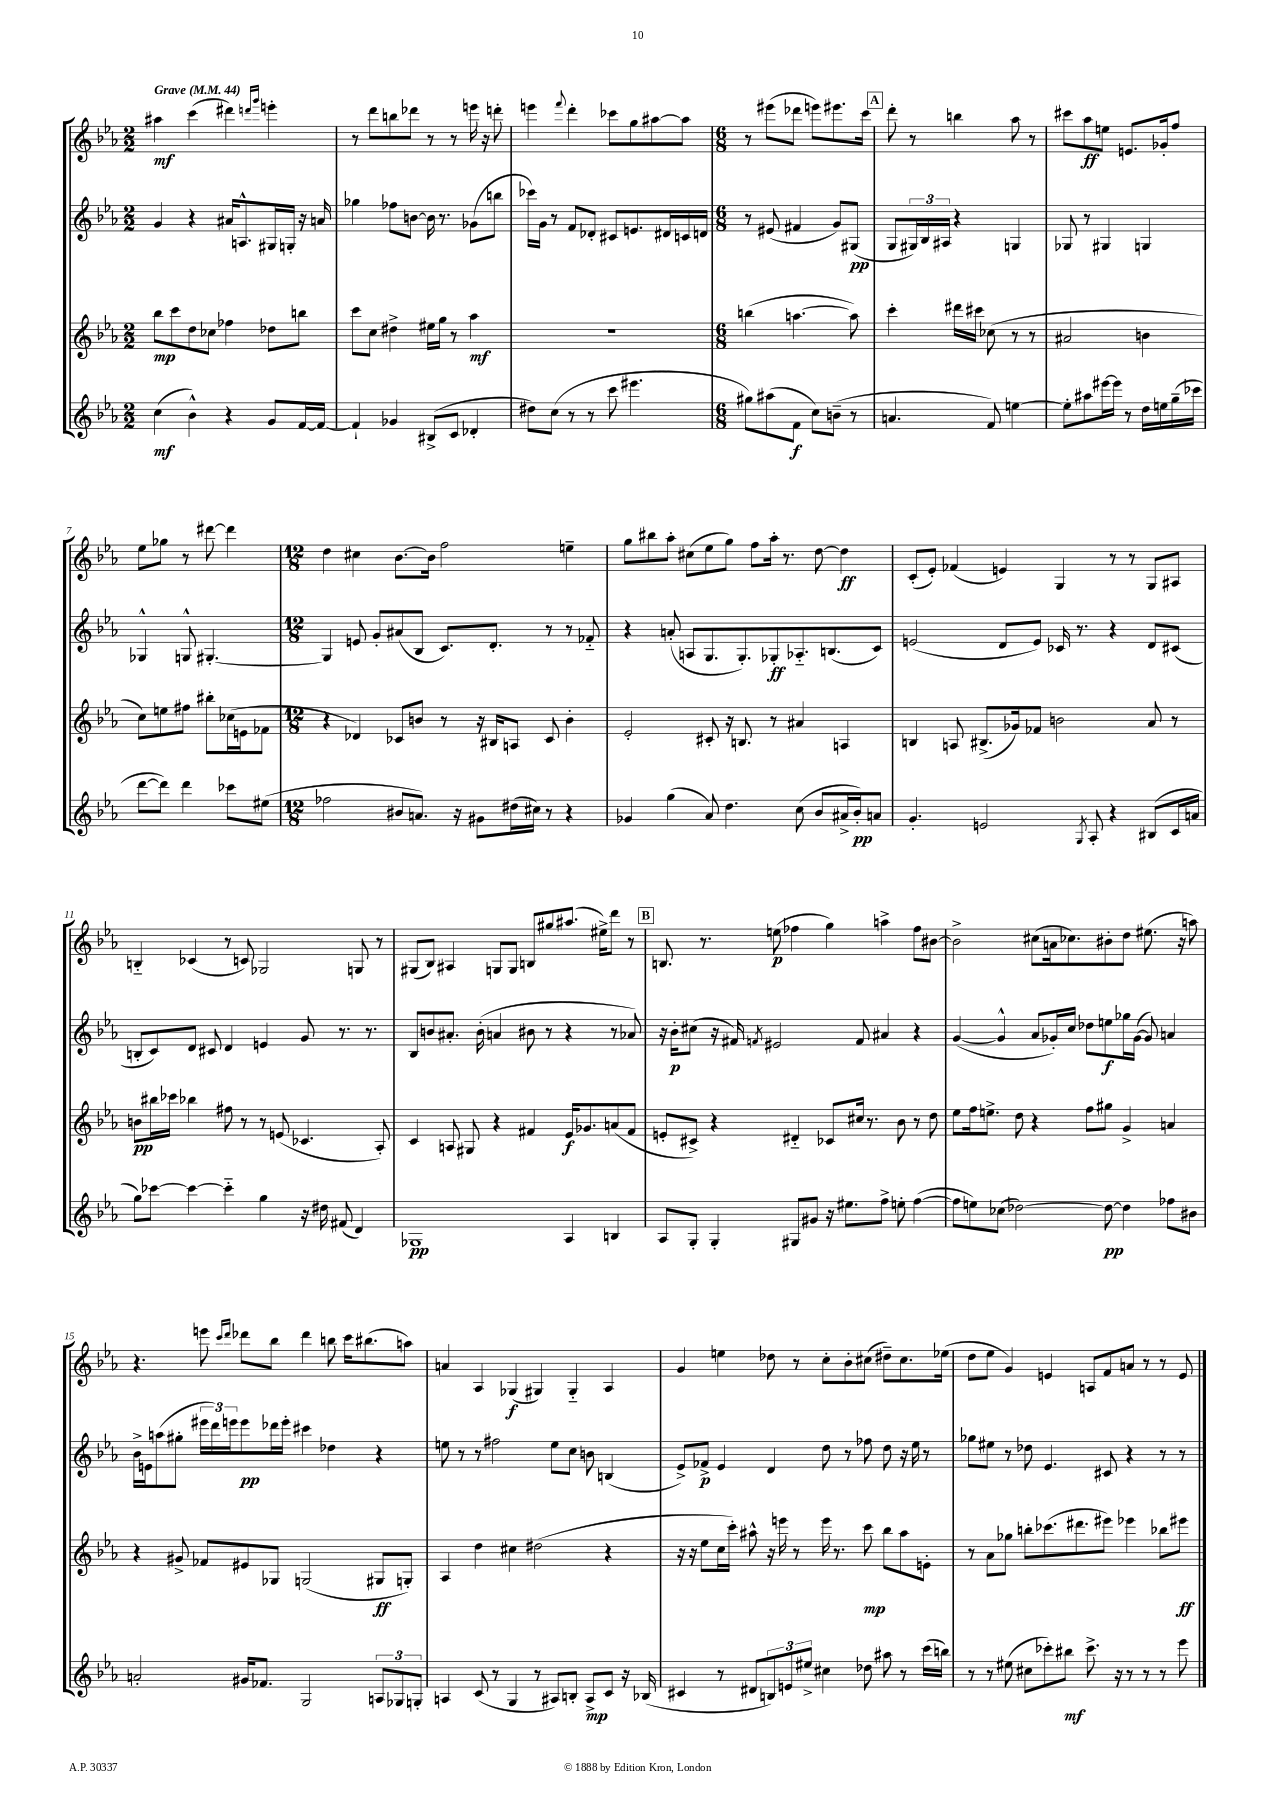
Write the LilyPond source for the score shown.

<<
\new StaffGroup <<
\new Staff = "s0" {
    \clef treble \key ees \major \numericTimeSignature \time 2/2 \tempo "Grave" 4 = 44
    ais''4\mf c'''4( dis'''4) \grace { d'''16 g'''16 } e'''4-. |
    r8 d'''8 b''8 des'''8 r8 r8 e'''16 r16 d'''8-. |
    e'''4 \appoggiatura { f'''8 } d'''4-. ces'''8 g''8 ais''8~ ais''8 |
    \numericTimeSignature \time 6/8 r8 eis'''8( des'''8 e'''8) eis'''8. c'''16 |
    \mark \markup { \box "A" } d'''8-. r8 b''4 aes''8 r8 |
    cis'''8 aes''8\ff e''8 e'8. ges'16-. f''8 |
    ees''8 ges''8 r8 dis'''8~ dis'''4 |
    \numericTimeSignature \time 12/8 d''4 cis''4 bes'8.~ bes'16 f''2 e''4-- |
    g''8 bis''8 aes''8-. cis''8( ees''8 g''8) f''8 aes''16-. r8. d''8~ d''4\ff |
    c'8-.( ees'8-.) fes'4( e'4) g4 r8 r8 g8 ais8 |
    b4-_ ces'4( r8 c'8) ges2 g8 r8 |
    gis8( bes8) ais4 g8 g8 b8 gis''8 ais''8.( eis''16->) d'''8 r8 |
    \mark \markup { \box "B" } b8. r8. e''8\p( fes''4 g''4) a''4-> fes''8 bis'8~ |
    bis'2-> cis''8( a'16 ces''8.) bis'8-. d''8 eis''8.( r16 a''8) |
    r4. e'''8 \grace { c'''16 d'''16 } des'''8 bes''8 des'''4 b''8 c'''16 bis''8.( a''8) |
    a'4 aes4 ges4\f( gis4) gis4-_ aes4 |
    g'4 e''4 des''8 r8 c''8-. bes'8-. cis''8( dis''8--) cis''8. ees''16( |
    d''8 ees''8 g'4) e'4 a8 f'8 a'8 r8 r8 e'8 \bar "|." |
}
\new Staff = "s1" {
    \clef treble \key ees \major \numericTimeSignature \time 2/2
    g'4 r4 ais'16 a8.-^ gis16 g16-. r16 a'16 |
    ges''4 fes''8 b'8~ b'16 r8. ges'8( b''8 |
    ces'''16) g'16 r8 f'8 des'8-. cis'8 e'8. dis'16 c'16 d'16 |
    \numericTimeSignature \time 6/8 r8 eis'8( fis'4 g'8) gis8\pp( |
    \mark \markup { \box "A" } g8 \tuplet 3/2 { gis16) bes16 ais16 } r4 g4 |
    ges8 r8 gis4 g4 |
    ges4-^ g8-^ gis4.~-. |
    \numericTimeSignature \time 12/8 gis4 e'8 g'8-. ais'8( bes8 c'8.) d'8.-. r8 r8 fes'8-_ |
    r4 a'8-.( a8 g8. g8.-.) ges8-.\ff aes8.-_ b8.( c'8) |
    e'2( d'8 e'8) ces'16 r8. r4 d'8 cis'8( |
    b8-. c'8) d'8 cis'8 d'4 e'4 g'8 r8. r8. |
    bes8 b'8 ais'8.-. b'16-.( a'4 bis'8 r8 r4 r8 aes'8) |
    \mark \markup { \box "B" } r16 bes'16-.\p cis''8( r16 fis'16) \acciaccatura { f'8 } eis'2 f'8 ais'4 r4 |
    g'4~( g'4-^ aes'8 ges'16-.) c''16 des''8 e''8\f ges''16 ges'16~( ges'8) a'4 |
    bes'16-> e'16 a''8( gis''8-. \tuplet 3/2 { eis'''16 d'''16) e'''16 } e'''8\pp des'''16 e'''16-. cis'''4 des''4 r4 |
    e''8 r8 r8 fis''2 e''8 c''8 b'8 b4( |
    ees'8->) fes'8->\p ees'4 d'4 d''8 r8 fes''8 d''8 r16 ees''16 r8 |
    ges''8 eis''8 r8 des''8 ees'4. cis'8 r4 r8 r8 \bar "|." |
}
\new Staff = "s2" {
    \clef treble \key ees \major \numericTimeSignature \time 2/2
    bes''8\mp c'''8 d''8 ces''8 fes''4 des''8 b''8 |
    c'''8 c''8 dis''4-> eis''16 g''16 r8 aes''4\mf |
    R1 |
    \numericTimeSignature \time 6/8 b''4( a''4.~ a''8) |
    \mark \markup { \box "A" } c'''4-. dis'''16 cis'''16 ces''8( r8 r8 |
    ais'2 b'4 |
    c''8) e''8 fis''8 bis''8-. ces''16( e'16 fes'8 |
    \numericTimeSignature \time 12/8 r4 des'4) ces'8 b'8 r8 r16 bis16 a8 ces'8 b'4-. |
    ees'2-. cis'8-. r16 b8. r8 ais'4 a4 |
    b4 a8 bis8.->( ges'16) fes'8 b'2 aes'8 r8 |
    b'8\pp bis''16 ces'''16 bes''4 fis''8 r8 r8 e'8( ces'4. aes8-.) |
    c'4 a8 gis8 r4 fis'4 ees'16\f ges'8. a'8( fis'8 |
    \mark \markup { \box "B" } e'8-. cis'8->) r4 dis'4-_ ces'8 cis''16 r8. bes'8 r8 d''8 |
    ees''8 f''16 e''8.-> d''8 r4 f''8 gis''8 g'4-> a'4 |
    r4 gis'8-> fes'8 eis'8 ges8 g2( gis8\ff g8-.) |
    aes4 d''4 cis''4 dis''2( r4 |
    r16 r16 ees''8 c''16 c'''16-.) ais''8-^ r16 e'''16 r8 e'''16 r8. c'''8\mp bes''8 ais''8 e'8-. |
    r8 aes'8 ges''8 b''8-. ces'''8.( dis'''8. eis'''8) ees'''4 bes''8 eis'''8\ff \bar "|." |
}
\new Staff = "s3" {
    \clef treble \key ees \major \numericTimeSignature \time 2/2
    c''4\mf( bes'4-^) r4 g'8 f'16~ f'16~ |
    f'4-! ges'4 bis8->( c'8 des'4-. |
    dis''8) c''8( r8 r8 c'''8 eis'''4. |
    \numericTimeSignature \time 6/8 gis''8) ais''8( f'8\f c''8) b'8--( r8 |
    \mark \markup { \box "A" } a'4. f'8) e''4~ |
    e''8-. ais''8 eis'''16~ eis'''16 r8 d''16 e''16 g''16--( ces'''16 |
    d'''8~ d'''8) d'''4 ces'''8 eis''8( |
    \numericTimeSignature \time 12/8 fes''2 bis'8 a'8.) r16 gis'8 dis''16( cis''16) r8 r4 |
    ges'4 g''4( aes'8) d''4. c''8( bes'8 ais'16-> bes'16-.\pp) a'8 |
    g'4.-. e'2 \acciaccatura { g8 } aes8-. r4 bis8( c'16 a'16 |
    g''8) ces'''8~ ces'''4~ ces'''4-_ g''4 r16 dis''16 fis'8( d'4) |
    ges1\pp aes4 b4 |
    \mark \markup { \box "B" } aes8 g8-. g4-. gis8 gis'8 r16 eis''8. f''8-> e''8-. f''4~( |
    f''8 e''8) ces''8( des''2~) des''8~\pp des''4 fes''8 bis'8 |
    a'2-. gis'16 fes'8. g2 \tuplet 3/2 { a8 ges8 g8-. } |
    a4 c'8( r8 g4 r8 ais8) b8-. ais8->\mp c'8 r16 bes16( |
    cis'4 r8 dis'8 \tuplet 3/2 { b8) e'8 eis''8-> } cis''4 des''8 ais''8 r8 c'''16( b''16) |
    r8 r8 eis''8( cis''8 ces'''8-.) bis''8\mf ces'''8.-> r16 r8 r8 r8 ees'''8 \bar "|." |
}
>>
>>
